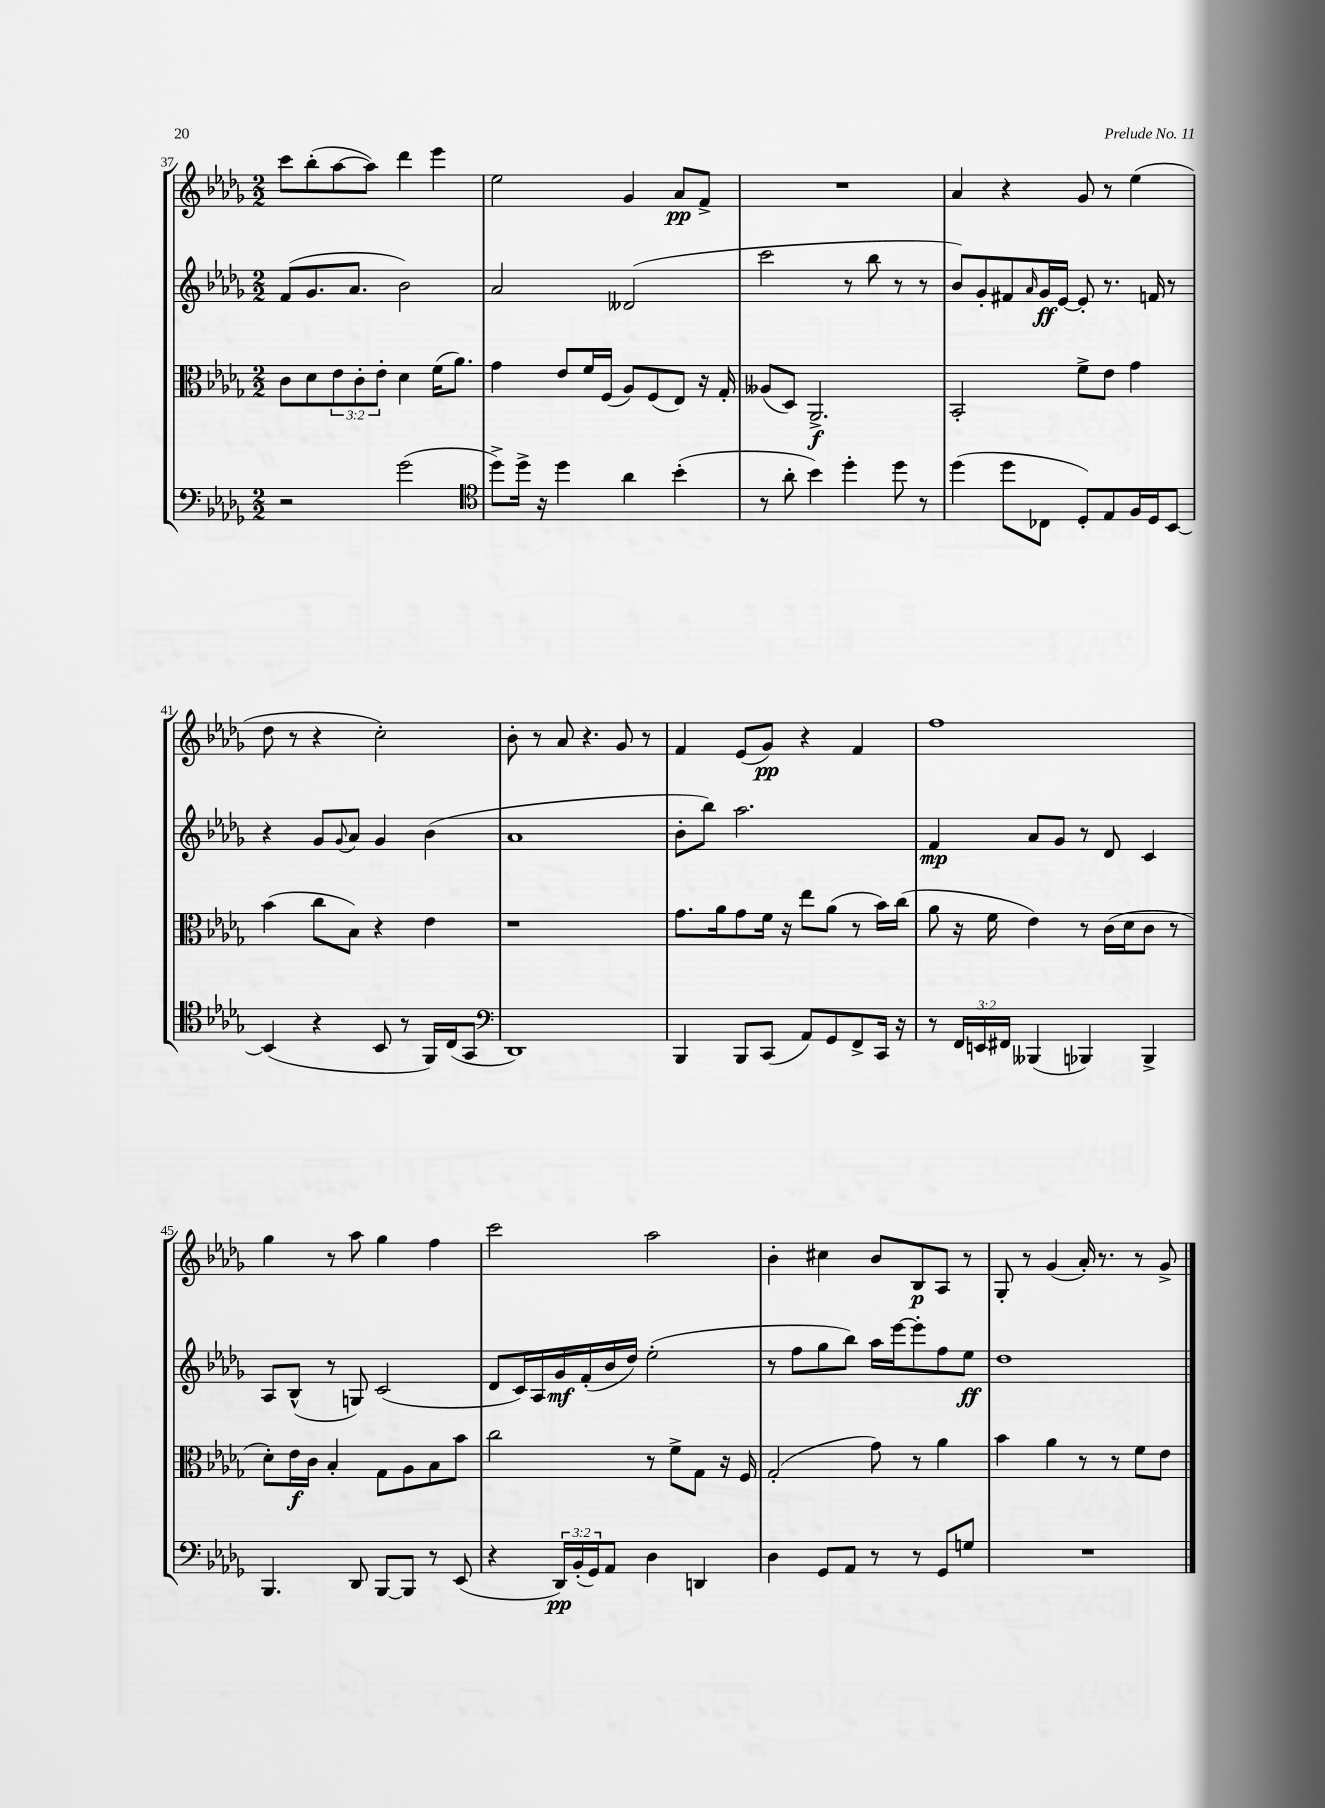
<<
\new StaffGroup <<
\new Staff = "s0" {
    \clef treble \key des \major \numericTimeSignature \time 2/2
    c'''8 bes''8-.( aes''8~ aes''8) des'''4 ees'''4 |
    ees''2 ges'4 aes'8\pp f'8-> |
    R1 |
    aes'4 r4 ges'8 r8 ees''4( |
    des''8 r8 r4 c''2-.) |
    bes'8-. r8 aes'8 r4. ges'8 r8 |
    f'4 ees'8( ges'8\pp) r4 f'4 |
    f''1 |
    ges''4 r8 aes''8 ges''4 f''4 |
    c'''2 aes''2 |
    bes'4-. cis''4 bes'8 bes8\p aes8 r8 |
    ges8-. r8 ges'4( aes'16-.) r8. r8 ges'8-> \bar "|." |
}
\new Staff = "s1" {
    \clef treble \key des \major \numericTimeSignature \time 2/2
    f'8( ges'8. aes'8. bes'2) |
    aes'2 deses'2( |
    c'''2 r8 bes''8 r8 r8 |
    bes'8) ges'8-. fis'8 \grace { aes'16 } ges'16\ff ees'16~ ees'8-. r8. f'16 r8 |
    r4 ges'8 \appoggiatura { ges'8 } aes'8 ges'4 bes'4( |
    aes'1 |
    bes'8-. bes''8) aes''2. |
    f'4\mp aes'8 ges'8 r8 des'8 c'4 |
    aes8 bes8-^( r8 g8) c'2( |
    des'8 c'16) aes16 ges'16\mf f'16-.( bes'16 des''16) ees''2-.( |
    r8 f''8 ges''8 bes''8) aes''16 ees'''16~ ees'''8-. f''8 ees''8\ff |
    des''1 \bar "|." |
}
\new Staff = "s2" {
    \clef alto \key des \major \numericTimeSignature \time 2/2 \override Staff.TupletNumber.text = #tuplet-number::calc-fraction-text
    c'8 des'8 \tuplet 3/2 { ees'8 c'8-. ees'8-. } des'4 f'16( aes'8.) |
    ges'4 ees'8 f'16 f16( aes8) f8( ees8) r16 ges16-. |
    aeses8( des8) aes,2.->\f |
    bes,2-. f'8-> ees'8 ges'4 |
    bes'4( c''8 bes8) r4 ees'4 |
    r1 |
    ges'8. aes'16 ges'8 f'16 r16 ees''8 aes'8( r8 bes'16) c''16( |
    aes'8 r16 f'16 ees'4) r8 c'16( des'16 c'8 r8 |
    des'8-.) ees'16\f c'16 bes4-. ges8 aes8 bes8 bes'8 |
    c''2 r8 f'8-> ges8 r16 f16 |
    ges2-.( ges'8) r8 aes'4 |
    bes'4 aes'4 r8 r8 f'8 ees'8 \bar "|." |
}
\new Staff = "s3" {
    \clef bass \key des \major \numericTimeSignature \time 2/2 \override Staff.TupletNumber.text = #tuplet-number::calc-fraction-text
    r2 ges'2( |
    \clef tenor des''8->) des''16-> r16 des''4 aes'4 bes'4-.( |
    r8 aes'8-. bes'4) des''4-. des''8 r8 |
    des''4( des''8 ces8 des8-.) ees8 f16 des16 bes,8~ |
    bes,4( r4 bes,8 r8 f,16) c16( ges,8 |
    \clef bass des,1) |
    bes,,4 bes,,8 c,8( aes,8) ges,8 f,8-> c,16 r16 |
    r8 \tuplet 3/2 { f,16 e,16 fis,16 } beses,,4( bes,,4) bes,,4-> |
    bes,,4. des,8 bes,,8~ bes,,8 r8 ees,8( |
    r4 \tuplet 3/2 { des,16\pp) bes,16-.( ges,16) } aes,8 des4 d,4 |
    des4 ges,8 aes,8 r8 r8 ges,8 g8 |
    R1 \bar "|." |
}
>>
>>
\layout { \context { \Score currentBarNumber = #37 } }
